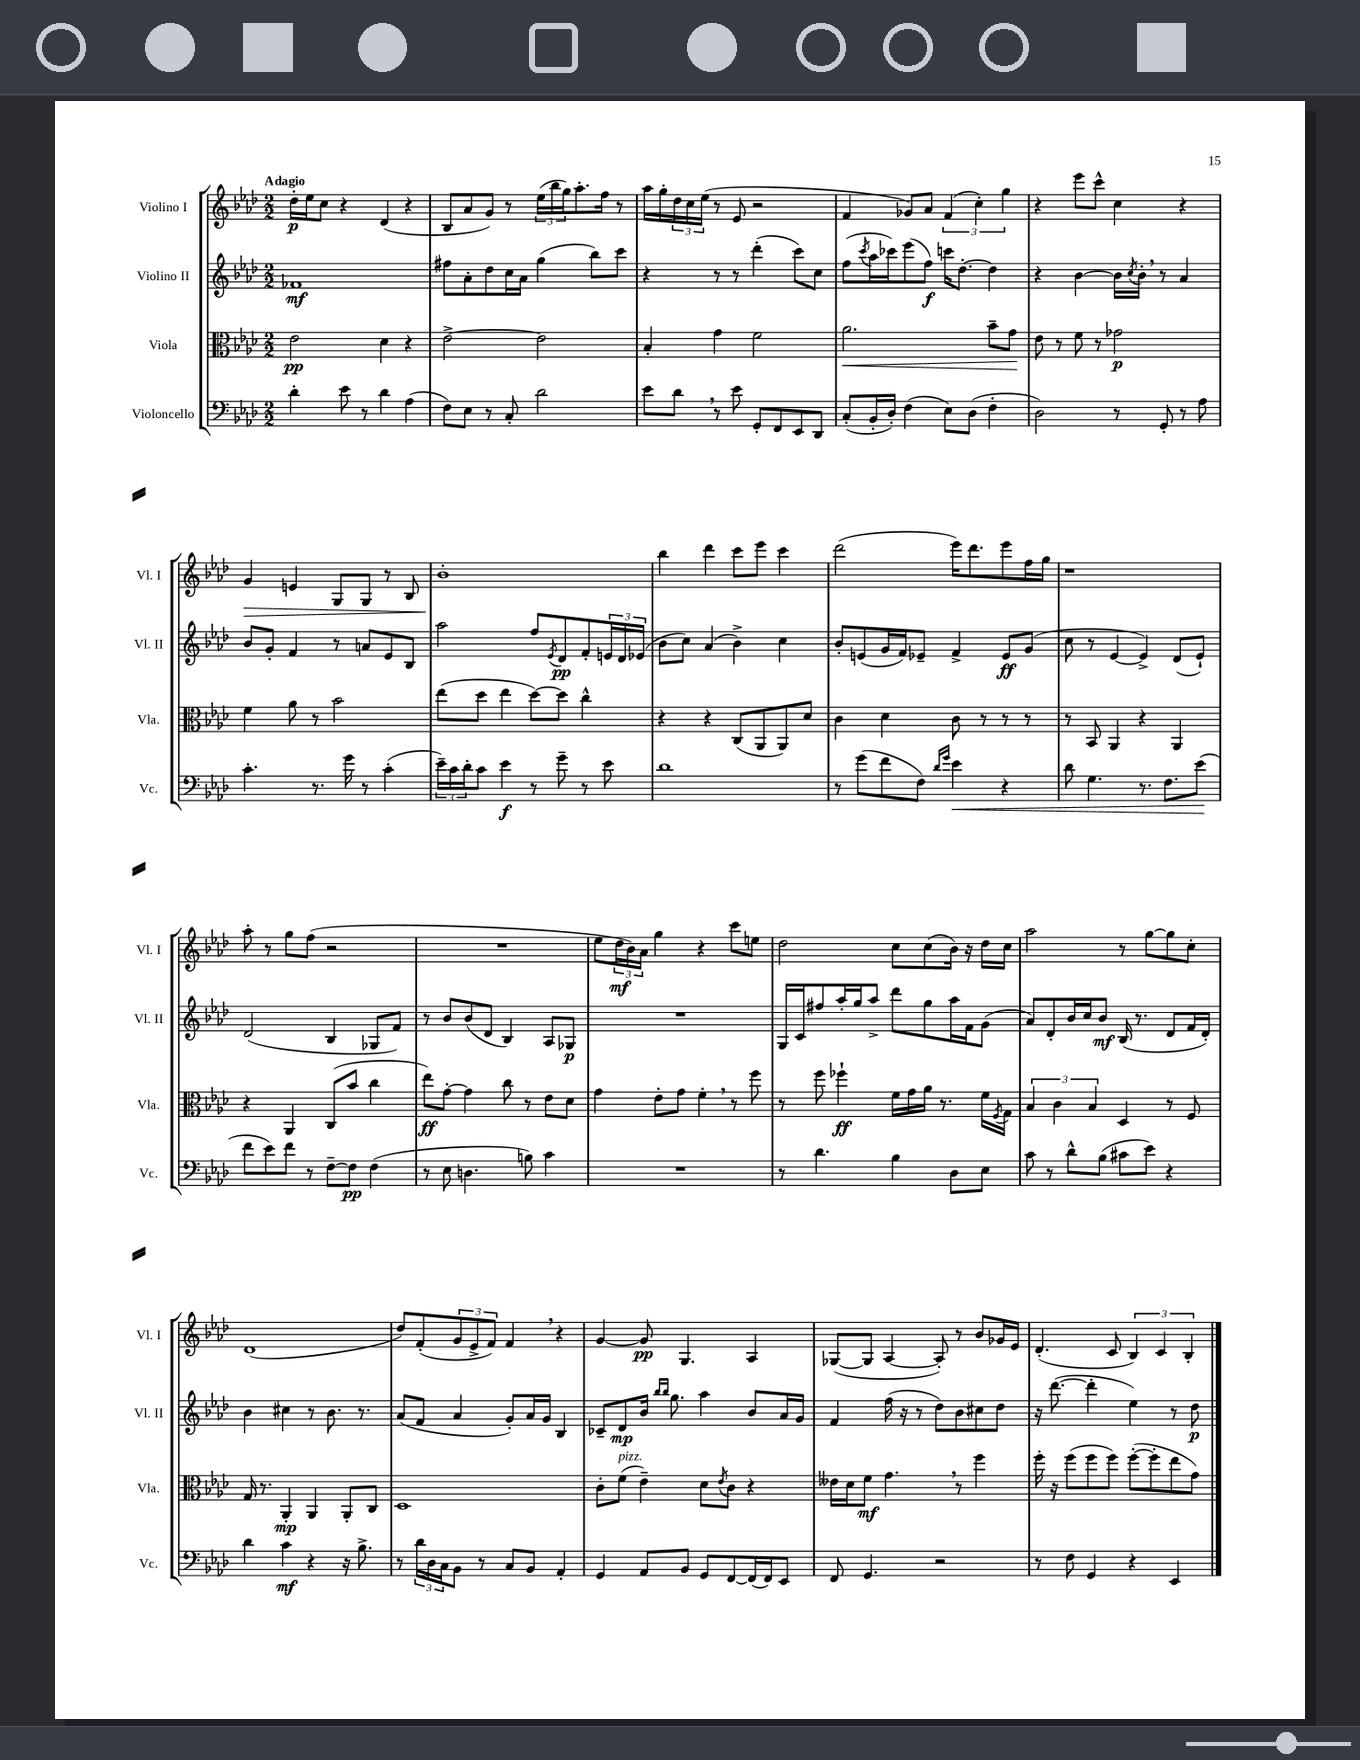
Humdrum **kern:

**kern	**dynam	**kern	**dynam	**kern	**dynam	**kern	**dynam
*part4	*part4	*part3	*part3	*part2	*part2	*part1	*part1
*staff4	*staff4	*staff3	*staff3	*staff2	*staff2	*staff1	*staff1
*I"Violoncello	*	*I"Viola	*	*I"Violino II	*	*I"Violino I	*
*I'Vc.	*	*I'Vla.	*	*I'Vl. II	*	*I'Vl. I	*
*clefF4	*	*clefC3	*	*clefG2	*	*clefG2	*
*k[b-e-a-d-]	*	*k[b-e-a-d-]	*	*k[b-e-a-d-]	*	*k[b-e-a-d-]	*
*M2/2	*	*M2/2	*	*M2/2	*	*M2/2	*
=1	=1	=1	=1	=1	=1	=1	=1
!	!	!	!	!	!	!LO:TX:a:B:t=Adagio	!
4d-'\	.	2e-\	pp	1f-X	mf	16dd-'\LL	p
.	.	.	.	.	.	16ee-\J	.
.	.	.	.	.	.	8cc\J	.
8e-\	.	.	.	.	.	4r	.
8r	.	.	.	.	.	.	.
4d-\	.	4d-\	.	.	.	(4d-/	.
(4A-\	.	4r	.	.	.	4r	.
=2	=2	=2	=2	=2	=2	=2	=2
8F\L)	.	[2e-^\	.	8ff#X\L	.	8B-/L	.
8E-\J	.	.	.	8a-'\	.	8a-/	.
8r	.	.	.	8dd-\	.	8g/J)	.
8C'/	.	.	.	16cc\L	.	8r	.
.	.	.	.	16a-\JJ	.	.	.
2d-\	.	2e-\]	.	(4gg\	.	(24ee-\LL	.
.	.	.	.	.	.	24bb-\	.
.	.	.	.	.	.	24gg\J)	.
.	.	.	.	.	.	8.aa-'\	.
.	.	.	.	8bb-\L)	.	.	.
.	.	.	.	.	.	16ff\Jk	.
.	.	.	.	8ccc\J	.	8r	.
=3	=3	=3	=3	=3	=3	=3	=3
8e-\L	.	4B-'/	.	4r	.	16aa-\LL	.
.	.	.	.	.	.	16gg'\	.
8d-,\J	.	.	.	.	.	24dd-\	.
.	.	.	.	.	.	24cc\	.
.	.	.	.	.	.	(24ee-\JJ	.
8r	.	4g\	.	8r	.	8r	.
8e-\	.	.	.	8r	.	8e-/	.
8GG'/L	.	2f\	.	(4ddd-'\	.	2r	.
8FF/	.	.	.	.	.	.	.
8EE-/	.	.	.	8ccc\L)	.	.	.
8DD-/J	.	.	.	8cc\J	.	.	.
=4	=4	=4	=4	=4	=4	=4	=4
!	!	!	!LO:HP:b	!	!	!	!
(8C'/L	.	2.a-\	<	(8ff\L	.	4f/	.
.	.	.	.	8qccc/	.	.	.
16BB-'/L	.	.	.	16aa-\L	.	.	.
16D-'/JJ)	.	.	.	16ccc-X\J)	.	.	.
(4F\	.	.	.	(8eee-\	.	8g-X/L)	.
.	.	.	.	8ff\J)	f	8a-/J	.
8E-\L)	.	.	.	16cccn\KL	.	(6f/	.
.	.	.	.	[8.dd-'\J	.	.	.
(8D-\J	.	.	.	.	.	.	.
.	.	.	.	.	.	6cc'\)	.
4F'\	.	8b-~\L	.	4dd-\]	.	.	.
.	.	.	.	.	.	6gg\	.
.	.	8g\J	.	.	.	.	.
.	.	.	[	.	.	.	.
=5	=5	=5	=5	=5	=5	=5	=5
2D-\)	.	8e-\	.	4r	.	4r	.
.	.	8r	.	.	.	.	.
.	.	8f\	.	[4b-\	.	8eee-\L	.
.	.	8r	.	.	.	8ccc^^\J	.
8r	.	2g-X\	p	16b-\LL]	.	4cc\	.
.	.	.	.	8qcc/	.	.	.
.	.	.	.	16b-',\JJ	.	.	.
8GG'/	.	.	.	8r	.	.	.
8r	.	.	.	4a-/	.	4r	.
8A-\	.	.	.	.	.	.	.
!!LO:LB:g=z
=6	=6	=6	=6	=6	=6	=6	=6
!	!	!	!	!	!	!	!LO:HP:b
4.c'\	.	4f\	.	8b-/L	.	4g/	>
.	.	.	.	8g'/J	.	.	.
.	.	8a-\	.	4f/	.	4en/	.
8.r	.	8r	.	.	.	.	.
.	.	2b-\	.	8r	.	8G/L	.
16g\	.	.	.	.	.	.	.
8r	.	.	.	8an/L	.	8G/J	.
(4c'\	.	.	.	8e-/	.	8r	.
.	.	.	.	8B-/J	.	8B-/	.
=7	=7	=7	=7	=7	=7	=7	=7
24e-~\LL)	.	(8ee-\L	.	2aa-\	.	1b-'	.
24c\	.	.	.	.	.	.	.
24d-'\J	.	.	.	.	.	.	.
8c\J	.	8dd-\J	.	.	.	.	.
4e-\	f	4ee-\	.	.	.	.	.
8r	.	[8dd-\L)	.	8ff/L	.	.	.
.	.	.	.	8qe-/	.	.	.
8g~\	.	8dd-\J]	.	8d-/	pp	.	.
8r	.	4cc^^\	.	8f'/	.	.	.
8e-\	.	.	.	24en/L	.	.	.
.	.	.	.	24d-/	.	.	.
.	.	.	.	(24e-X/JJ	.	.	.
.	.	.	.	.	.	.	]
=8	=8	=8	=8	=8	=8	=8	=8
1d-	.	4r	.	8b-\L	.	4bb-\	.
.	.	.	.	8cc\J)	.	.	.
.	.	4r	.	(4a-/	.	4ddd-\	.
.	.	(8C/L	.	4b-^\)	.	8ccc\L	.
.	.	8AA-/	.	.	.	8eee-\J	.
.	.	8AA-/)	.	4cc\	.	4ccc\	.
.	.	8d-/J	.	.	.	.	.
=9	=9	=9	=9	=9	=9	=9	=9
8r	.	4c\	.	8b-'/L	.	(2ddd-\	.
(8g\L	.	.	.	(8en/	.	.	.
8f\	.	4d-\	.	16g/L	.	.	.
.	.	.	.	16f/J)	.	.	.
8F\J)	.	.	.	8e-X~/J	.	.	.
16qqd-/LL	.	.	.	.	.	.	.
16qqg/JJ	.	.	.	.	.	.	.
!	!LO:HP:b	!	!	!	!	!	!
4e-\	<	8c\	.	4f^/	.	16eee-\KL)	.
.	.	.	.	.	.	8.ddd-\	.
.	.	8r	.	.	.	.	.
4r	.	8r	.	8e-/L	ff	8eee-\	.
.	.	8r	.	(8g/J	.	16ff\L	.
.	.	.	.	.	.	16gg\JJ	.
=10	=10	=10	=10	=10	=10	=10	=10
8d-\	.	8r	.	8cc\	.	1r	.
4.G\	.	8BB-/	.	8r	.	.	.
.	.	4AA-/	.	[4e-/	.	.	.
8.r	.	4r	.	4e-^/])	.	.	.
8.F\L	.	.	.	.	.	.	.
.	.	4AA-/	.	(8d-/L	.	.	.
(8e-\J	.	.	.	8e-`/J)	.	.	.
.	[	.	.	.	.	.	.
!!LO:LB:g=z
=11	=11	=11	=11	=11	=11	=11	=11
8f\L	.	4r	.	(2d-/	.	8aa-'\	.
8e-\)	.	.	.	.	.	8r	.
8f\J	.	4AA-/	.	.	.	8gg\L	.
8r	.	.	.	.	.	(8ff\J	.
[8F~\L	.	(8C/L	.	4B-/	.	2r	.
8F\J]	pp	8b-/J	.	.	.	.	.
(4F\	.	4cc\	.	8G-X/L	.	.	.
.	.	.	.	8f/J)	.	.	.
=12	=12	=12	=12	=12	=12	=12	=12
8r	.	8ee-\L)	ff	8r	.	1r	.
8E-\	.	[8g'\J	.	8b-/L	.	.	.
4.Dn\	.	4g\]	.	(8b-/	.	.	.
.	.	.	.	8d-/J	.	.	.
.	.	8cc\	.	4B-/)	.	.	.
8Bn\)	.	8r	.	.	.	.	.
4c\	.	8e-\L	.	8A-/L	.	.	.
.	.	8d-\J	.	8G-X/J	p	.	.
=13	=13	=13	=13	=13	=13	=13	=13
1r	.	4g\	.	1r	.	8ee-\L	.
.	.	.	.	.	.	24dd-\L	mf
.	.	.	.	.	.	24b-\)	.
.	.	.	.	.	.	24a-\JJ	.
.	.	8e-'\L	.	.	.	4gg\	.
.	.	8g\J	.	.	.	.	.
.	.	4f',\	.	.	.	4r	.
.	.	8r	.	.	.	8ccc\L	.
.	.	8ff\	.	.	.	8een\J	.
=14	=14	=14	=14	=14	=14	=14	=14
8r	.	8r	.	16G/LL	.	2dd-\	.
.	.	.	.	16c/J	.	.	.
4.d-\	.	8ff\	.	8ff#X/	.	.	.
.	.	4ff-X`\	ff	16aa-'/L	.	.	.
.	.	.	.	16gg/J	.	.	.
.	.	.	.	8aa-^/J	.	.	.
4B-\	.	16f\LL	.	8ddd-\L	.	8cc\L	.
.	.	16g\	.	.	.	.	.
.	.	16a-\JJ	.	8gg\	.	(8cc\	.
.	.	8.r	.	.	.	.	.
8D-\L	.	.	.	16aa-\L	.	16b-\Jk)	.
.	.	.	.	16f\J	.	16r	.
8E-\J	.	16f\LL	.	(8g\J	.	16dd-\LL	.
.	.	8qF/	.	.	.	.	.
.	.	16G\JJ	.	.	.	16cc\JJ	.
=15	=15	=15	=15	=15	=15	=15	=15
8c\	.	6B-/	.	8a-/L)	.	2aa-\	.
8r	.	.	.	8d-'/	.	.	.
.	.	6c\	.	.	.	.	.
8d-^^\L	.	.	.	16b-/L	.	.	.
.	.	.	.	16cc/J	.	.	.
.	.	6B-/	.	.	.	.	.
(8B-\J	.	.	.	8b-/J	mf	.	.
8c#X\L	.	4D-/	.	(16B-/	.	8r	.
.	.	.	.	8.r	.	.	.
8e-\J)	.	.	.	.	.	[8gg\L	.
4r	.	8r	.	8d-/L	.	8gg\]	.
.	.	8F/	.	16f/L	.	8cc'\J	.
.	.	.	.	16d-'/JJ)	.	.	.
!!LO:LB:g=z
=16	=16	=16	=16	=16	=16	=16	=16
4d-\	.	16G/	.	4b-\	.	(1d-	.
.	.	8.r	.	.	.	.	.
4c\	mf	4AA-'/	mp	4cc#X\	.	.	.
4r	.	4AA-/	.	8r	.	.	.
.	.	.	.	8.b-\	.	.	.
16r	.	8AA-'/L	.	.	.	.	.
8.B-^\	.	.	.	8.r	.	.	.
.	.	8C/J	.	.	.	.	.
=17	=17	=17	=17	=17	=17	=17	=17
8r	.	1D-	.	(8a-/L	.	8dd-/L)	.
24d-\LL	.	.	.	8f/J	.	(8f'/	.
24D-\	.	.	.	.	.	.	.
24C\J	.	.	.	.	.	.	.
8BB-\J	.	.	.	4a-/	.	12g/	.
.	.	.	.	.	.	12e-^/	.
8r	.	.	.	.	.	.	.
.	.	.	.	.	.	12f/J)	.
8C/L	.	.	.	8g'/L)	.	4f,/	.
8BB-/J	.	.	.	16a-/L	.	.	.
.	.	.	.	16g/JJ	.	.	.
4AA-'/	.	.	.	4B-/	.	4r	.
=18	=18	=18	=18	=18	=18	=18	=18
4GG/	.	8c'\L	.	8c-X~/L	.	[4g/	.
!	!	!LO:TX:a:i:t=pizz.	!	!	!	!	!
.	.	(8f\J	.	8d-/	mp	.	.
8AA-/L	.	4e-~\)	.	16b-/Jk	.	8g/]	pp
.	.	.	.	16qqbb-/LL	.	.	.
.	.	.	.	16qqbb-/JJ	.	.	.
.	.	.	.	8.gg\	.	.	.
8BB-/J	.	.	.	.	.	4.G/	.
8GG/L	.	8d-\L	.	4aa-\	.	.	.
.	.	8qe-/	.	.	.	.	.
[8FF/	.	8c\J	.	.	.	.	.
(16FF/L]	.	4r	.	8b-/L	.	4A-/	.
16FF/J)	.	.	.	.	.	.	.
8EE-/J	.	.	.	16a-/L	.	.	.
.	.	.	.	16g/JJ	.	.	.
=19	=19	=19	=19	=19	=19	=19	=19
8FF/	.	16e--X\LL	.	4f/	.	([8G-X/L	.
.	.	16d-\J	.	.	.	.	.
4.GG/	.	8f\J	mf	.	.	8G-/J]	.
.	.	4.g,\	.	(16ff\	.	[4A-/	.
.	.	.	.	16r	.	.	.
.	.	.	.	8r	.	.	.
2r	.	.	.	8dd-\L)	.	8A-'/])	.
.	.	8r	.	8b-\	.	8r	.
.	.	4ff\	.	8cc#X\	.	8b-/L	.
.	.	.	.	8dd-\J	.	16g-X/L	.
.	.	.	.	.	.	16e-/JJ	.
=20	=20	=20	=20	=20	=20	=20	=20
8r	.	16ff'\	.	16r	.	(4.d-'/	.
.	.	16r	.	([8.ddd-\	.	.	.
8F\	.	(8ff\L	.	.	.	.	.
4GG/	.	8ff\	.	4ddd-'\]	.	.	.
.	.	8ff\J)	.	.	.	8c/	.
4r	.	([8ff'\L	.	4ee-\)	.	6B-/)	.
.	.	8ff'\]	.	.	.	.	.
.	.	.	.	.	.	6c/	.
4EE-/	.	8ee-\	.	8r	.	.	.
.	.	.	.	.	.	6B-'/	.
.	.	8g\J)	.	8dd-\	p	.	.
==	==	==	==	==	==	==	==
*-	*-	*-	*-	*-	*-	*-	*-
